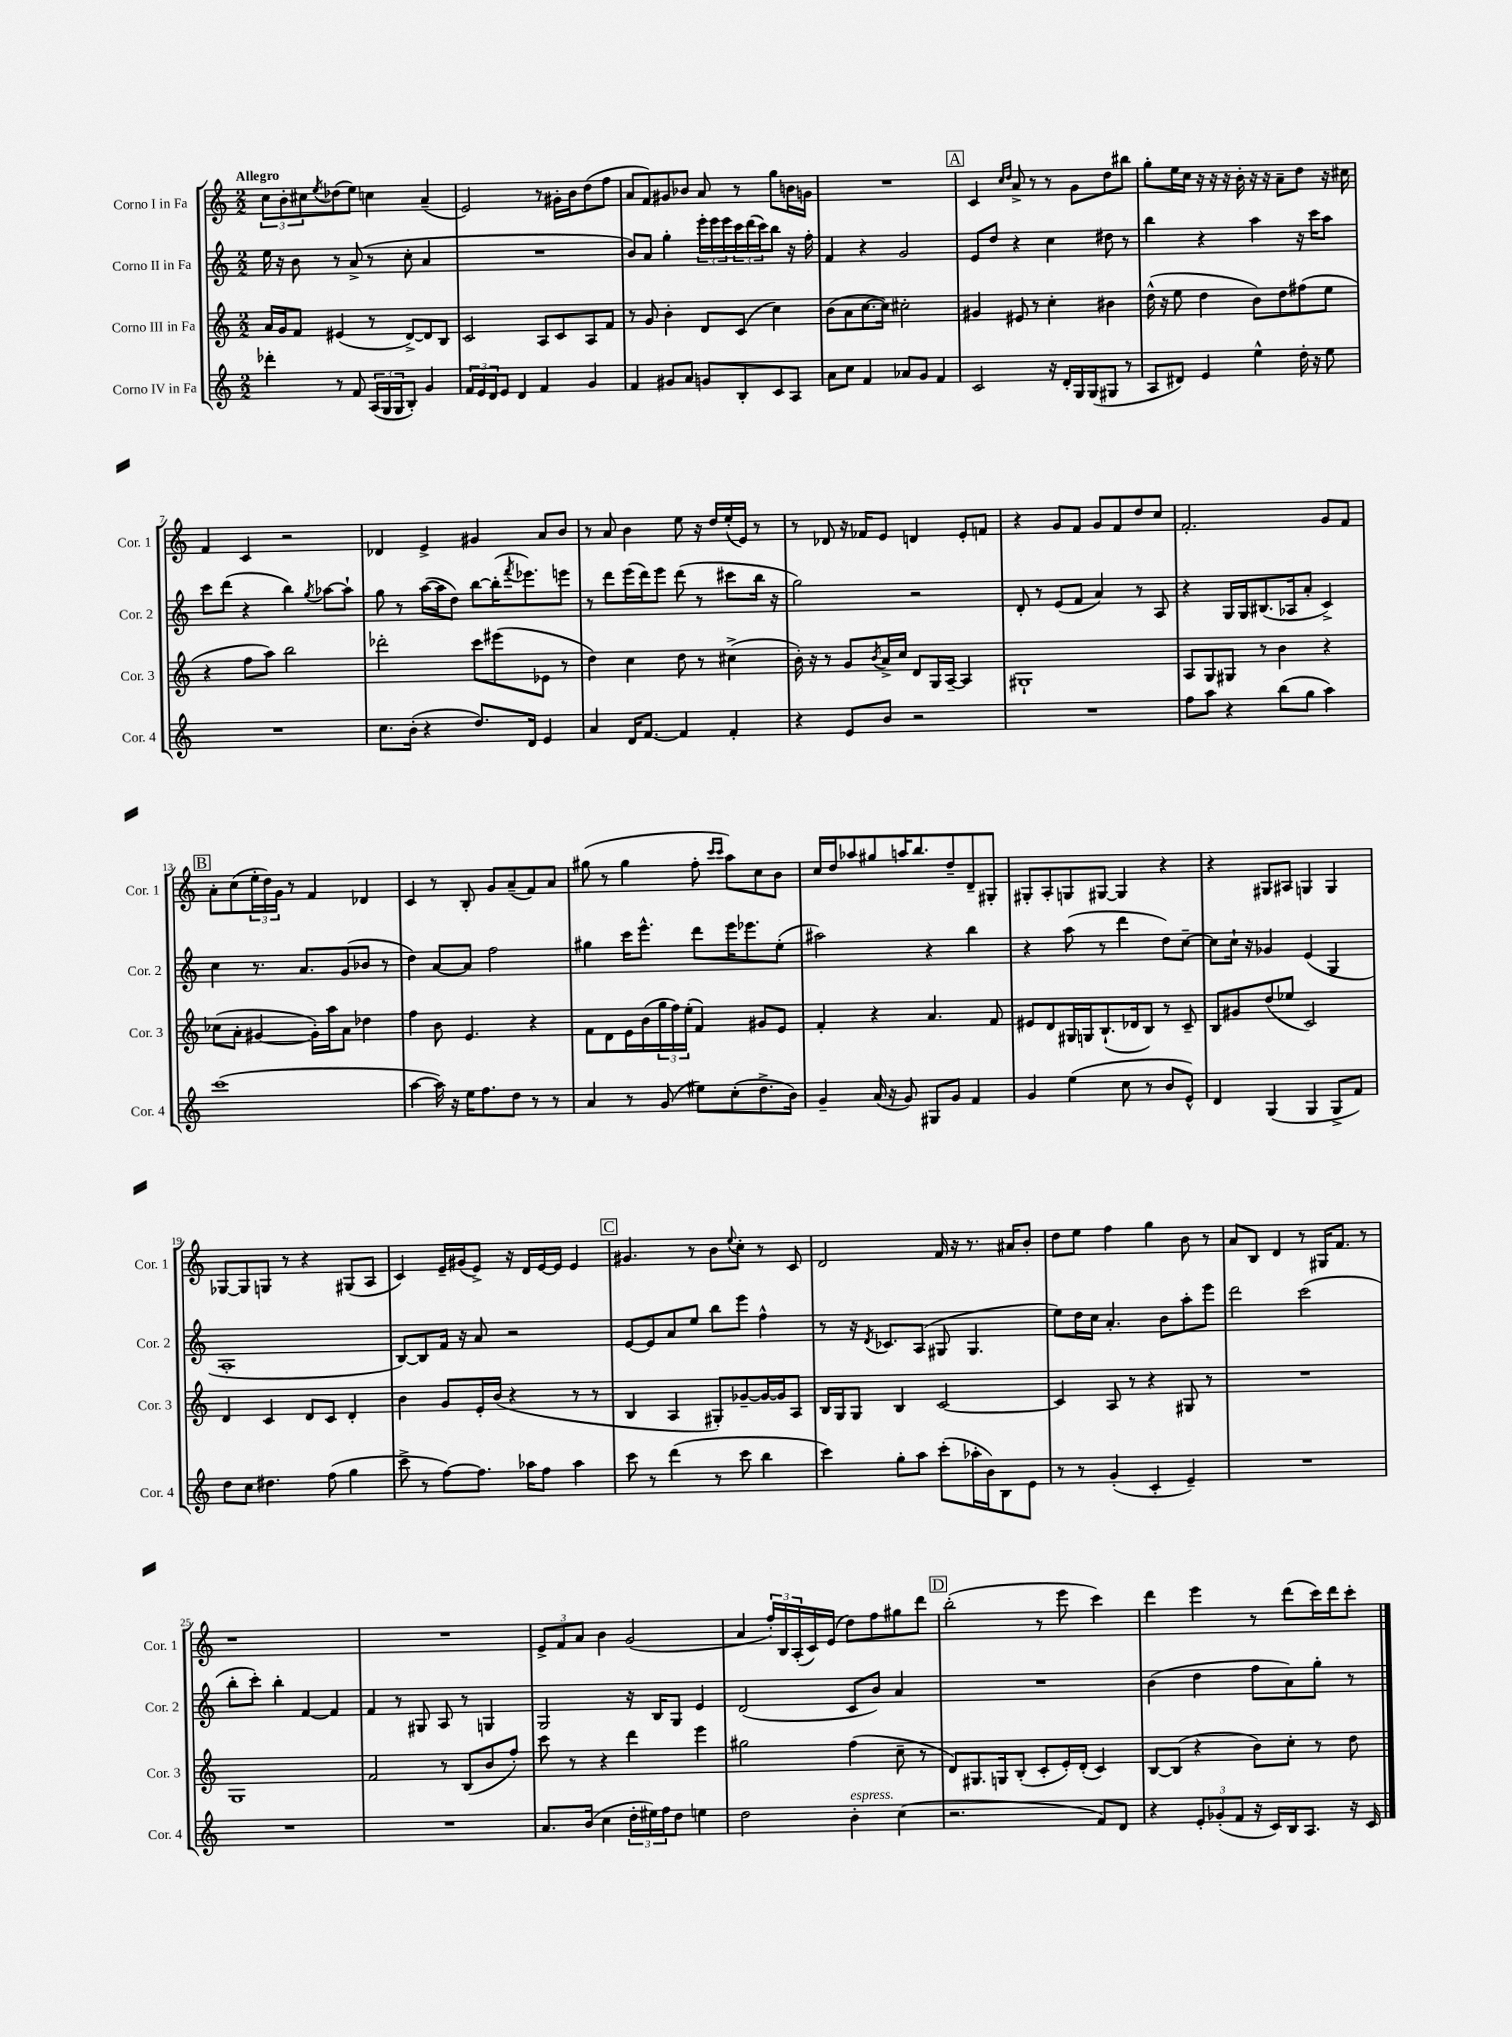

**kern	**kern	**kern	**kern
*part4	*part3	*part2	*part1
*staff4	*staff3	*staff2	*staff1
*I"Corno IV in Fa	*I"Corno III in Fa	*I"Corno II in Fa	*I"Corno I in Fa
*I'Cor. 4	*I'Cor. 3	*I'Cor. 2	*I'Cor. 1
*clefG2	*clefG2	*clefG2	*clefG2
*k[]	*k[]	*k[]	*k[]
*M2/2	*M2/2	*M2/2	*M2/2
=1	=1	=1	=1
!	!	!	!LO:TX:a:B:t=Allegro
4ddd-X'\	16a/LL	16ee\	12cc\L
.	16g/J	16r	.
.	.	.	12b'\
.	8f/J	8b\	.
.	.	.	12cc#X\
.	.	.	8qee/
8r	(4e#X/	8r	(8dd-X\
8f/	.	(8a^/	8ee\J)
(24A/LL	8r	8r	4ccn\
24G/	.	.	.
24G/J	.	.	.
8B'/J)	[8d^/L)	8cc'\	.
4g/	8d/]	4a/	(4a~/
.	8B/J	.	.
=2	=2	=2	=2
24f/LL	2c/	1r	2e/)
24e/	.	.	.
24d/J	.	.	.
8e/J	.	.	.
4d/	.	.	.
4f/	8A/L	.	8r
.	8c/	.	16g#X'\LL
.	.	.	16b\J
4g/	8A/	.	(8dd\
.	8f/J	.	8ff\J
=3	=3	=3	=3
4f/	8r	8b/L)	8a/L
.	8g/	8a/J	8f/)
8g#X/L	4b'\	4gg'\	8g#X/
8a/J	.	.	8b-X/J
8gn/L	8d/L	24eee'\LL	8a/
.	.	24eee\	.
.	.	24eee\	.
8B'/	(8c/J	24ccc\	8r
.	.	(24ddd\	.
.	.	24ccc\J)	.
8c/	4cc\)	8bb\J	8gg\L
8A/J	.	16r	16bn\L
.	.	16ff'\	16gn\JJ
=4	=4	=4	=4
8a\L	(8b\L	4f/	1r
8cc\J	8a\	.	.
4f/	[8.cc\	4r	.
.	16cc\Jk])	.	.
8a-X/L	2cc#X'\	2g/	.
8g/J	.	.	.
4f/	.	.	.
!!LO:REH:place=s1:t=A
=5	=5	=5	=5
2c/	4g#X/	8e/L	4c/
.	.	8dd/J	.
.	.	.	16qqcc/LL
.	.	.	16qqdd/JJ
.	8e#X/	4r	8a^/
.	8r	.	8r
16r	4cc'\	4cc\	8r
16d'/LL	.	.	.
16G/	.	.	8g\L
(16G/J	.	.	.
8G#X/J	4b#X\	8dd#X\	8dd\
8r	.	8r	8bb#X\J
=6	=6	=6	=6
8A/L	(16dd^^\	4bb\	8gg'\L
.	16r	.	.
8d#X/J)	8ee\	.	16ee\L
.	.	.	16cc\JJ
4e/	4dd\	4r	16r
.	.	.	16r
.	.	.	16r
.	.	.	16b'\
4ee^^\	8b\L)	4aa\	16r
.	.	.	16r
.	8dd\	.	8a~\L
16dd'\	(8ff#X\	16r	8dd\J
16r	.	16ccc\KL	.
8ee\	8ee\J	8aa\J	16r
.	.	.	16cc#X\
!!LO:LB:g=z
=7	=7	=7	=7
1r	4r	8ccc\L	4f/
.	.	(8ddd\J	.
.	8ff\L	4r	4c/
.	8aa\J)	.	.
.	2bb\	4bb\)	2r
.	.	8qgg/	.
.	.	[8aa-X\L	.
.	.	8aa-`\J]	.
=8	=8	=8	=8
8.cc\L	2ddd-X'\	8gg\	4d-X/
.	.	8r	.
(16b'\Jk	.	.	.
4r	.	([16aa\LL	4e^/
.	.	16aa\J]	.
.	.	8dd\J)	.
8.dd/L)	8ccc\L	[8bb\L	4g#X/
.	(8eee#X\	(16bb'\K]	.
.	.	8qfff/	.
16d/Jk	.	8.eee-X\)	.
4e/	8e-X\J	.	8a/L
.	8r	8eeen\J	8b/J
=9	=9	=9	=9
4a/	4dd\)	8r	8r
.	.	8ddd\L	8a/
16d/KL	4cc\	(16eee\L	4b\
[8.f/J	.	16ddd\J)	.
.	.	8eee\J	.
4f/]	8dd\	(8ddd\	8ee\
.	8r	8r	16r
.	.	.	16dd/LL
4f'/	(4cc#X^\	8ccc#X\L	(16ee'/
.	.	.	16e/JJ)
.	.	16bb\Jk	8r
.	.	16r	.
=10	=10	=10	=10
4r	16b'\)	2gg\)	8r
.	16r	.	.
.	8r	.	8d-X/
8e/L	8g/L	.	16r
.	.	.	16f-X/KL
.	8qb/	.	.
8b/J	16a^/L	.	8e/J
.	16cc/JJ	.	.
2r	8d/L	2r	4dn/
.	16G/L	.	.
.	[16A~/JJ	.	.
.	4A/]	.	8e'/L
.	.	.	8fn/J
=11	=11	=11	=11
1r	1G#X`	8d'/	4r
.	.	8r	.
.	.	(8e/L	8g/L
.	.	8f/J	8f/J
.	.	4a/)	8g/L
.	.	.	8f/
.	.	8r	8dd/
.	.	8A/	8cc/J
=12	=12	=12	=12
8ff\L	8A/L	4r	2.f'/
8aa\J	8G/	.	.
4r	8G#X/J	16G/LL	.
.	.	16G/J	.
.	8r	(8.B#X/	.
(8bb\L	4b\	.	.
.	.	16A-X/k	.
8gg\J	.	8a'/J	.
4aa\)	4r	4c^/)	8g/L
.	.	.	8f/J
!!LO:LB:g=z
!!LO:REH:place=s1:t=B
=13	=13	=13	=13
(1ccc	(8cc-X\L	4cc\	8a'\L
.	8a'\J	.	(8cc\
.	[4g#X/	8.r	24ee'\L
.	.	.	24dd\)
.	.	.	24g\JJ
.	.	.	8r
.	.	8.a/L	.
.	16g#'\LL])	.	4f/
.	16aa\J	.	.
.	8a\J	(8g/	.
.	4dd-X\	8b-X/J	4d-X/
.	.	8r	.
=14	=14	=14	=14
[4aa\	4ff\	4dd\)	4c/
16aa\])	8b\	[8a/L	8r
16r	.	.	.
16ee\KL	4.e/	8a/J]	8B'/
8.ff\	.	.	.
.	.	2ff\	8g/L
8dd\J	.	.	(8a~/
8r	4r	.	8f/)
8r	.	.	8a/J
=15	=15	=15	=15
4a/	8f\L	4gg#X\	(8gg#X\
.	8d\	.	8r
8r	16e\L	16ccc\KL	4gg#\
.	(16b\	8.eee^^\J	.
(8g/	24gg\	.	.
.	24ff\)	.	.
.	(24ee'\JJ	.	.
8ee#X\L)	4f/)	8ddd\L	8ff'\
.	.	.	16qqccc/LL
.	.	.	16qqccc/JJ
(8cc'\	.	16eee\K	8aa\L)
.	.	8.eee-X\	.
8.dd^\	8g#X/L	.	8cc\
.	8e/J	(8ee'\J	8b\J
16b\Jk)	.	.	.
=16	=16	=16	=16
4g~/	4f'/	2aa#X\)	16cc/LL
.	.	.	16dd/J
.	.	.	8aa-X/
(16a/	4r	.	8gg#X/
16r	.	.	.
8g/)	.	.	16aan/K
.	.	.	8.bb/
8G#X/L	4.a/	4r	.
8g/J	.	.	8dd~/
4f/	.	4bb\	8d~/
.	8f/	.	8G#X'/J
=17	=17	=17	=17
4g/	8e#X/L	4r	8G#X'/L
.	8d/	.	8A'/
(4ee\	16G#X/L	(8aa\	8Gn/
.	16Gn/J	.	.
.	(8.B`/	8r	[8G#X/J
8cc\	.	4ddd\	4G#/]
.	16d-X/k	.	.
8r	8B/J)	.	.
8b/L	8r	8dd\L)	4r
8e^^/J)	8c~/	[8cc~\J	.
=18	=18	=18	=18
4d/	8B/L	8cc\L]	4r
.	8g#X/	16cc`\Jk	.
.	.	16r	.
(4G/	(8dd/	4g-X/	8G#X/L
.	8ee-X/J	.	8A#X/J
4G/	2c/)	(4e/	4Gn/
8G^/L	.	4G/	4G/
8f/J)	.	.	.
!!LO:LB:g=z
=19	=19	=19	=19
8dd\L	4d/	1A'	[8G-X/L
8cc\J	.	.	8G-/]
4.dd#X\	4c/	.	8Gn/J
.	.	.	8r
.	8d/L	.	4r
(8ff\	8c/J	.	.
4gg\	4d'/	.	(8G#X/L
.	.	.	8A/J
=20	=20	=20	=20
8ccc^\	4b\	[8B/L)	4c/)
8r	.	8B/]	.
[8ff\L)	8g/L	16f/Jk	16e~/LL
.	.	16r	(16g#X/J
8.ff\J]	16e'/L	8a/	8e^/J)
.	(16b/JJ	.	.
.	4r	2r	16r
16aa-X\KL	.	.	16d/LL
8ff\J	.	.	[16e/
.	.	.	16e/JJ]
4aa-\	8r	.	4e/
.	8r	.	.
!!LO:REH:place=s1:t=C
=21	=21	=21	=21
8ccc\	4B/	[8e/L	4.g#X/
8r	.	8e/]	.
(4ddd\	4A/	8a/	.
.	.	8ee/J	8r
8r	8G#X'/L)	8bb\L	8b\L
.	.	.	8qqee/
8ccc\	[8g-X~/	8eee\J	8cc'\J
4bb\	16g-/L_	4ff^^\	8r
.	16g-/J]	.	.
.	8A/J	.	8c/
=22	=22	=22	=22
4ccc\)	16B/LL	8r	2d/
.	16G/J	.	.
.	8G/J	16r	.
.	.	8qd/	.
.	.	8.c-X/L	.
8gg'\L	4B/	.	.
8aa\J	.	(8A/J	.
(8ccc'\L	[2c/	8G#X/	16f/
.	.	.	16r
16aa-X'\L	.	4.G#/	8.r
16b\J)	.	.	.
8B\	.	.	.
.	.	.	16a#X/KL
8e\J	.	.	8b'/J
=23	=23	=23	=23
8r	4c/]	8ee\L)	8dd\L
8r	.	16dd\L	8ee\J
.	.	16cc\JJ	.
(4g'/	8A/	4.a'/	4ff\
.	8r	.	.
4c'/	4r	.	4gg\
.	.	8b\L	.
4e~/)	8G#X/	8aa'\	8b\
.	8r	8eee\J	8r
=24	=24	=24	=24
1r	1r	2ddd\	8a/L
.	.	.	8B/J
.	.	.	4d/
.	.	(2ccc\	8r
.	.	.	16G#X/KL
.	.	.	8.f/J
.	.	.	8r
!!LO:LB:g=z
=25	=25	=25	=25
1r	1G	8bb'\L	1r
.	.	8ccc'\J)	.
.	.	4bb'\	.
.	.	[4f/	.
.	.	4f/]	.
=26	=26	=26	=26
1r	2f/	4f/	1r
.	.	8r	.
.	.	8G#X/	.
.	8r	8A/	.
.	(8B/L	8r	.
.	8b/	4Gn/	.
.	8ff'/J)	.	.
=27	=27	=27	=27
8.a/L	8ccc\	2G/	12e^/L
.	.	.	12f/
.	8r	.	.
.	.	.	12a/J
(16b/Jk	.	.	.
4cc\	4r	.	4b\
24dd'\LL	4ddd\	16r	(2g/
24ee#X\)	.	.	.
.	.	16B/KL	.
24ff\J	.	.	.
8dd\J	.	8G/J	.
4een\	4eee\	4e/	.
=28	=28	=28	=28
2dd\	2gg#X\	(2d/	4a/
.	.	.	24ff'/LL)
.	.	.	24B/
.	.	.	(24A'/
.	.	.	16c/)
.	.	.	(16e/JJ
!LO:TX:a:i:t=espress.	!	!	!
4b'\	(4ff\	8c/L	8dd\L)
.	.	8b/J)	8ff\
(4cc\	8cc~\	4a/	8gg#X\
.	8r	.	8ddd\J
!!LO:REH:place=s1:t=D
=29	=29	=29	=29
2.r	8d/L)	1r	(2bb'\
.	8.G#X/	.	.
.	16Gn/k	.	.
.	(8B'/J	.	.
.	8c'/L	.	8r
.	16e'/L)	.	8eee\
.	(16d'/JJ	.	.
8f/L)	4c/)	.	4ccc\)
8d/J	.	.	.
=30	=30	=30	=30
4r	[8B/L	(4b\	4ddd\
.	(8B/J]	.	.
12e'/L	4r	4dd\	4eee\
(12g-X'/	.	.	.
12f/J	.	.	.
16r	8b\L)	8ff\L	8r
16c/LL)	.	.	.
16B/J	8cc'\J	8a\)	(8ddd\L
8.A/J	.	.	.
.	8r	8gg'\J	16ccc\L)
.	.	.	16ddd\J
16r	8dd\	8r	8ccc'\J
16c/	.	.	.
==	==	==	==
*-	*-	*-	*-
